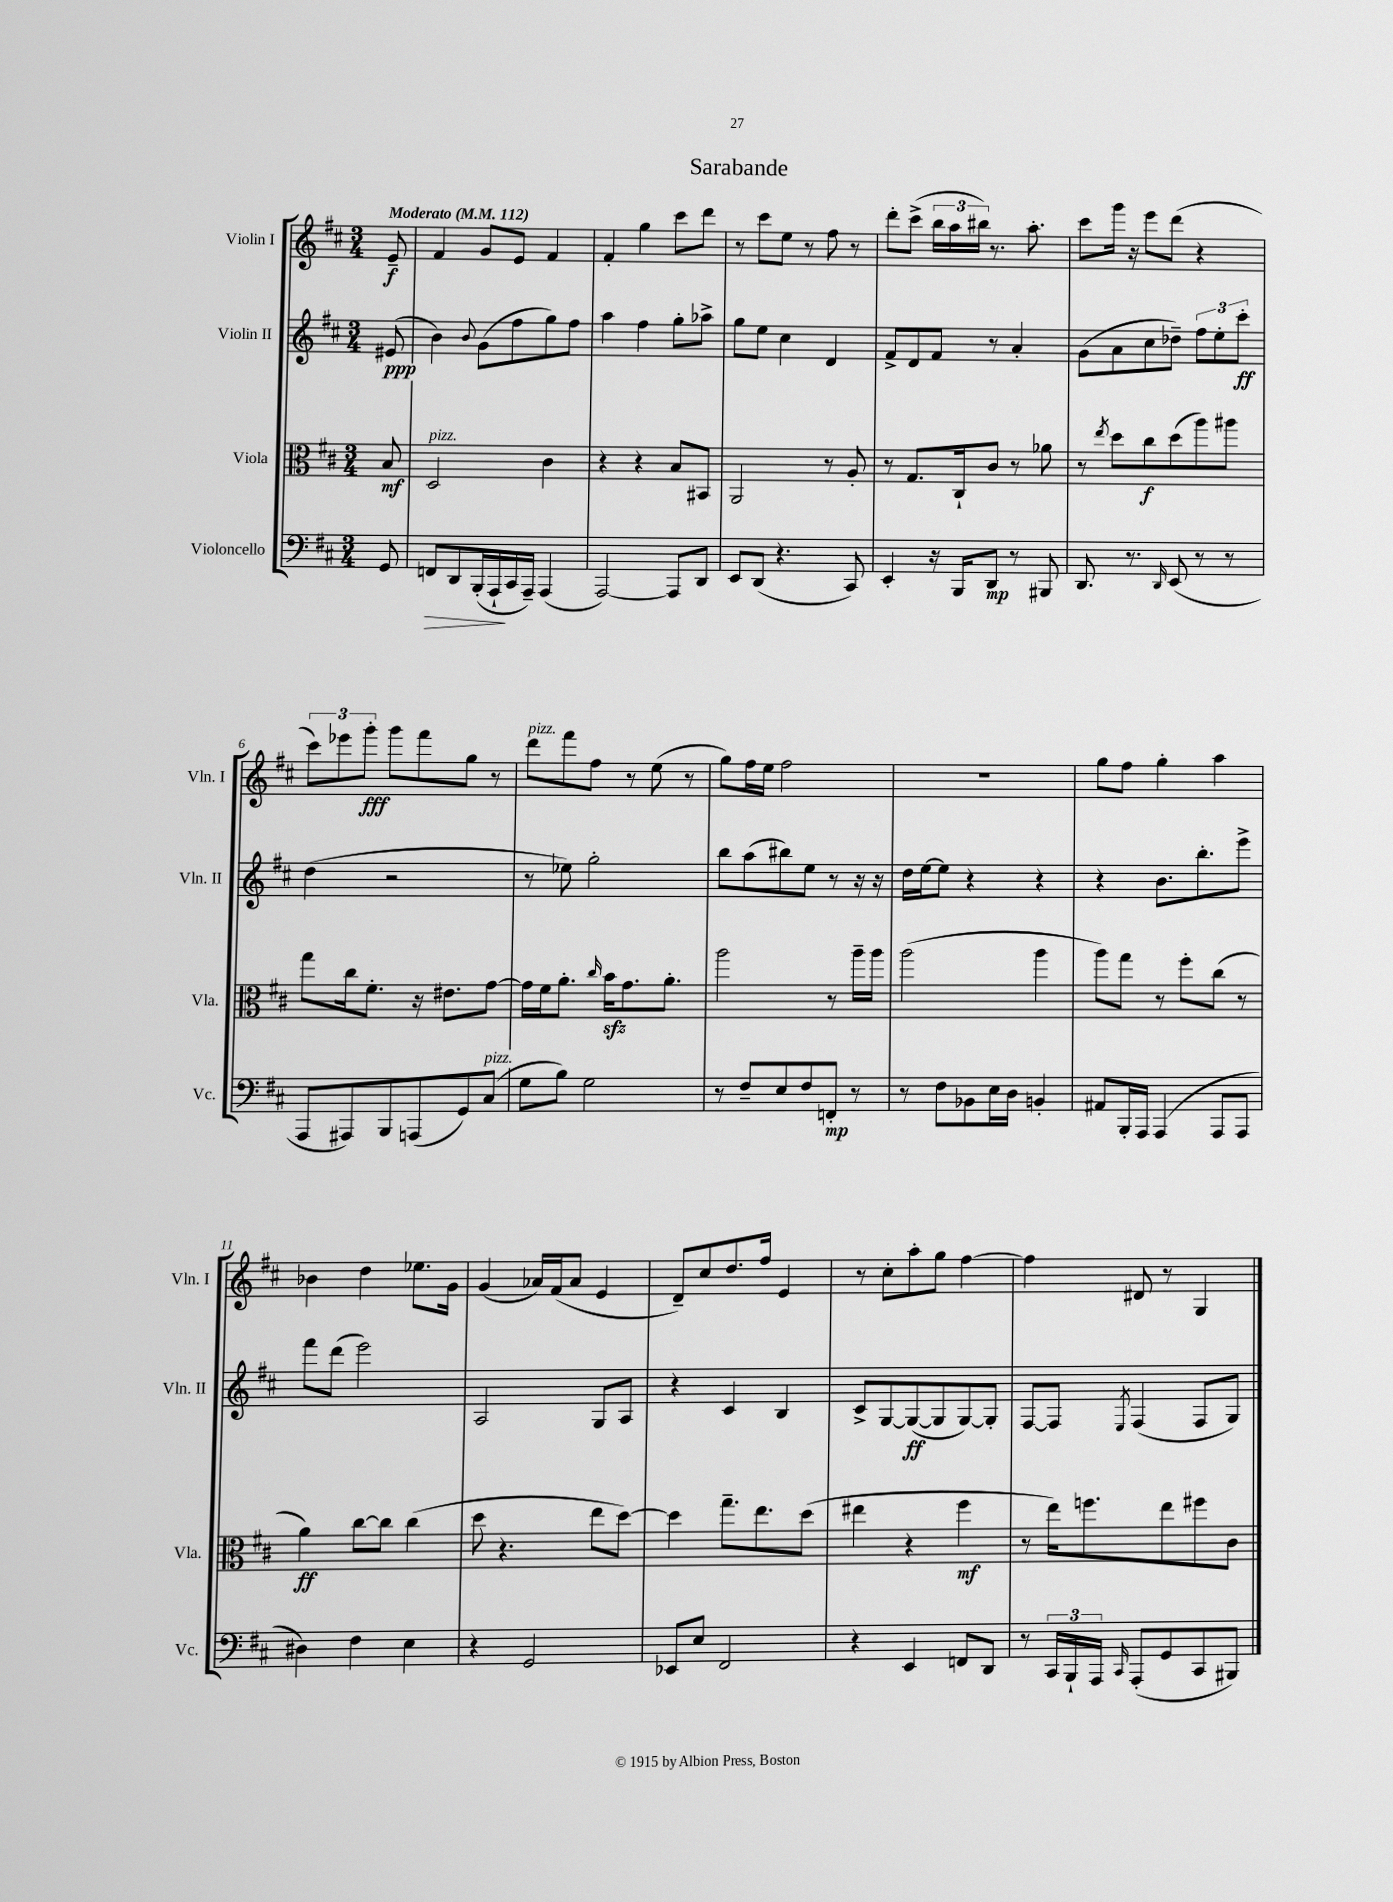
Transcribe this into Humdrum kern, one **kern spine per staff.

**kern	**dynam	**kern	**dynam	**kern	**dynam	**kern	**dynam
*part4	*part4	*part3	*part3	*part2	*part2	*part1	*part1
*staff4	*staff4	*staff3	*staff3	*staff2	*staff2	*staff1	*staff1
*I"Violoncello	*	*I"Viola	*	*I"Violin II	*	*I"Violin I	*
*I'Vc.	*	*I'Vla.	*	*I'Vln. II	*	*I'Vln. I	*
*clefF4	*	*clefC3	*	*clefG2	*	*clefG2	*
*k[f#c#]	*	*k[f#c#]	*	*k[f#c#]	*	*k[f#c#]	*
*M3/4	*	*M3/4	*	*M3/4	*	*M3/4	*
*MM112	*	*MM112	*	*MM112	*	*MM112	*
=	=	=	=	=	=	=	=
!	!	!	!	!	!	!LO:TX:a:B:t=Moderato	!
8GG/	.	8B/	mf	(8e#X/	ppp	8e~/	f
=1	=1	=1	=1	=1	=1	=1	=1
!	!	!LO:TX:a:i:t=pizz.	!	!	!	!	!
!	!LO:HP:b	!	!	!	!	!	!
8FFn/L	>	2D/	.	4b\)	.	4f#/	.
8DD/	.	.	.	.	.	.	.
.	.	.	.	8qqb/	.	.	.
(16BBB'/L	.	.	.	(8g\L	.	8g/L	.
16AAA`/	.	.	.	.	.	.	.
16CC#/	]	.	.	8ff#\	.	8e/J	.
16AAA~/JJ)	.	.	.	.	.	.	.
(4AAA/	.	4c#\	.	8gg\)	.	4f#/	.
.	.	.	.	8ff#\J	.	.	.
=2	=2	=2	=2	=2	=2	=2	=2
[2AAA/)	.	4r	.	4aa\	.	4f#'/	.
.	.	4r	.	4ff#\	.	4gg\	.
8AAA/L]	.	8B/L	.	8gg'\L	.	8ccc#\L	.
8DD/J	.	8BB#X/J	.	8aa-X^\J	.	8ddd\J	.
=3	=3	=3	=3	=3	=3	=3	=3
8EE/L	.	2AA/	.	8gg\L	.	8r	.
(8DD/J	.	.	.	8ee\J	.	8ccc#\L	.
4.r	.	.	.	4cc#\	.	8ee\J	.
.	.	.	.	.	.	8r	.
.	.	8r	.	4d/	.	8ff#\	.
8CC#/)	.	8A'/	.	.	.	8r	.
=4	=4	=4	=4	=4	=4	=4	=4
4EE'/	.	8r	.	8f#^/L	.	8ddd'\L	.
.	.	8.G/L	.	8d/	.	(8ccc#^\J	.
16r	.	.	.	8f#/J	.	24bb\LL	.
.	.	.	.	.	.	24aa\	.
16BBB/KL	.	16C#`/k	.	.	.	.	.
.	.	.	.	.	.	24bb#X\JJ)	.
8DD/J	mp	8c#/J	.	8r	.	8.r	.
8r	.	8r	.	4a'/	.	.	.
.	.	.	.	.	.	8.aa'\	.
8BBB#X/	.	8a-X\	.	.	.	.	.
=5	=5	=5	=5	=5	=5	=5	=5
8.DD/	.	8r	.	(8g\L	.	8ccc#\L	.
.	.	8qee/	.	.	.	.	.
.	.	8dd\L	.	8a\	.	16ggg\Jk	.
8.r	.	.	.	.	.	16r	.
.	.	8cc#\	f	8cc#\	.	8eee\L	.
16qqDD/	.	.	.	.	.	.	.
(8EE/	.	(8dd\	.	8dd-X~\J)	.	(8ddd\J	.
8r	.	8aa\)	.	12ff#\L	.	4r	.
.	.	.	.	12ee'\	.	.	.
8r	.	8aa#X\J	.	.	.	.	.
.	.	.	.	12ccc#'\J	ff	.	.
!!LO:LB:g=z
=6	=6	=6	=6	=6	=6	=6	=6
8AAA/L	.	8gg\L	.	(4dd\	.	12ccc#\L)	.
.	.	.	.	.	.	12eee-X\	.
8AAA#X/)	.	16cc#\k	.	.	.	.	.
.	.	.	.	.	.	12ggg'\J	fff
.	.	8.f#'\J	.	.	.	.	.
8BBB/	.	.	.	2r	.	8ggg\L	.
(8AAAn/	.	16r	.	.	.	8fff#\	.
.	.	8.e#X\L	.	.	.	.	.
8GG/)	.	.	.	.	.	8gg\J	.
!LO:TX:a:i:t=pizz.	!	!	!	!	!	!	!
(8C#/J	.	[8g\J	.	.	.	8r	.
=7	=7	=7	=7	=7	=7	=7	=7
!	!	!	!	!	!	!LO:TX:a:i:t=pizz.	!
8G\L	.	16g\LL]	.	8r	.	8ddd\L	.
.	.	16f#\J	.	.	.	.	.
8B\J)	.	8.a'\J	.	8ee-X\)	.	8fff#\	.
2G\	.	.	.	2gg'\	.	8ff#\J	.
.	.	16qqcc#/	.	.	.	.	.
.	.	16bzz\KL	.	.	.	.	.
.	.	8.g\	.	.	.	8r	.
.	.	.	.	.	.	(8ee\	.
.	.	8.a'\J	.	.	.	.	.
.	.	.	.	.	.	8r	.
=8	=8	=8	=8	=8	=8	=8	=8
8r	.	2aa\	.	8bb\L	.	8gg\L)	.
8F#~/L	.	.	.	(8aa\	.	16ff#\L	.
.	.	.	.	.	.	16ee\JJ	.
8E/	.	.	.	8bb#X\)	.	2ff#\	.
8F#/	.	.	.	8ee\J	.	.	.
8FFn'/J	mp	8r	.	8r	.	.	.
8r	.	16aa~\LL	.	16r	.	.	.
.	.	16aa\JJ	.	16r	.	.	.
=9	=9	=9	=9	=9	=9	=9	=9
8r	.	(2aa\	.	16dd\LL	.	2.r	.
.	.	.	.	[16ee\J	.	.	.
8F#\L	.	.	.	8ee\J]	.	.	.
8BB-X\	.	.	.	4r	.	.	.
16E\L	.	.	.	.	.	.	.
16D\JJ	.	.	.	.	.	.	.
4BBn'/	.	4aa\	.	4r	.	.	.
=10	=10	=10	=10	=10	=10	=10	=10
8AA#X/L	.	8aa\L)	.	4r	.	8gg\L	.
16BBB'/L	.	8gg\J	.	.	.	8ff#\J	.
16AAA/JJ	.	.	.	.	.	.	.
(4AAA/	.	8r	.	8.b\L	.	4gg'\	.
.	.	8ff#'\L	.	.	.	.	.
.	.	.	.	8.bb'\	.	.	.
8AAA/L	.	(8cc#\J	.	.	.	4aa\	.
8AAA/J	.	8r	.	8eee^\J	.	.	.
!!LO:LB:g=z
=11	=11	=11	=11	=11	=11	=11	=11
4D#X\)	.	4a\)	ff	8fff#\L	.	4b-X\	.
.	.	.	.	(8ddd\J	.	.	.
4F#\	.	[8cc#\L	.	2eee\)	.	4dd\	.
.	.	8cc#\J]	.	.	.	.	.
4E\	.	(4cc#\	.	.	.	8.ee-X\L	.
.	.	.	.	.	.	16g\Jk	.
=12	=12	=12	=12	=12	=12	=12	=12
4r	.	8dd\	.	2A/	.	(4g/	.
.	.	4.r	.	.	.	.	.
2GG/	.	.	.	.	.	16a-X/LL)	.
.	.	.	.	.	.	(16f#/J	.
.	.	.	.	.	.	8a-/J	.
.	.	8ee\L	.	8G/L	.	4e/	.
.	.	[8dd\J)	.	8A/J	.	.	.
=13	=13	=13	=13	=13	=13	=13	=13
8EE-X/L	.	4dd\]	.	4r	.	8d~/L)	.
8E/J	.	.	.	.	.	8cc#/	.
2FF#/	.	8.gg~\L	.	4c#/	.	8.dd/	.
.	.	8.ee\	.	.	.	16ff#/Jk	.
.	.	.	.	4B/	.	4e/	.
.	.	(8dd\J	.	.	.	.	.
=14	=14	=14	=14	=14	=14	=14	=14
4r	.	4ee#X\	.	8c#^/L	.	8r	.
.	.	.	.	[8G/	.	8cc#'\L	.
4EE/	.	4r	.	(8G/_	ff	8aa'\	.
.	.	.	.	8G/]	.	8gg\J	.
8FFn/L	.	4ff#\	mf	[8G/)	.	[4ff#\	.
8DD/J	.	.	.	8G'/J]	.	.	.
=15	=15	=15	=15	=15	=15	=15	=15
8r	.	8r	.	[8F#/L	.	4ff#\]	.
24CC#/LL	.	16ee\KL)	.	8F#/J]	.	.	.
24BBB`/	.	.	.	.	.	.	.
.	.	8.ffn\	.	.	.	.	.
24AAA/JJ	.	.	.	.	.	.	.
16qqCC#/	.	.	.	8qE/	.	.	.
(8AAA'/L	.	.	.	(4F#/	.	8d#X/	.
8GG/	.	8ee\	.	.	.	8r	.
8CC#/	.	8ff#X\	.	8F#/L	.	4G/	.
8BBB#X/J)	.	8c#\J	.	8G/J)	.	.	.
==	==	==	==	==	==	==	==
*-	*-	*-	*-	*-	*-	*-	*-
